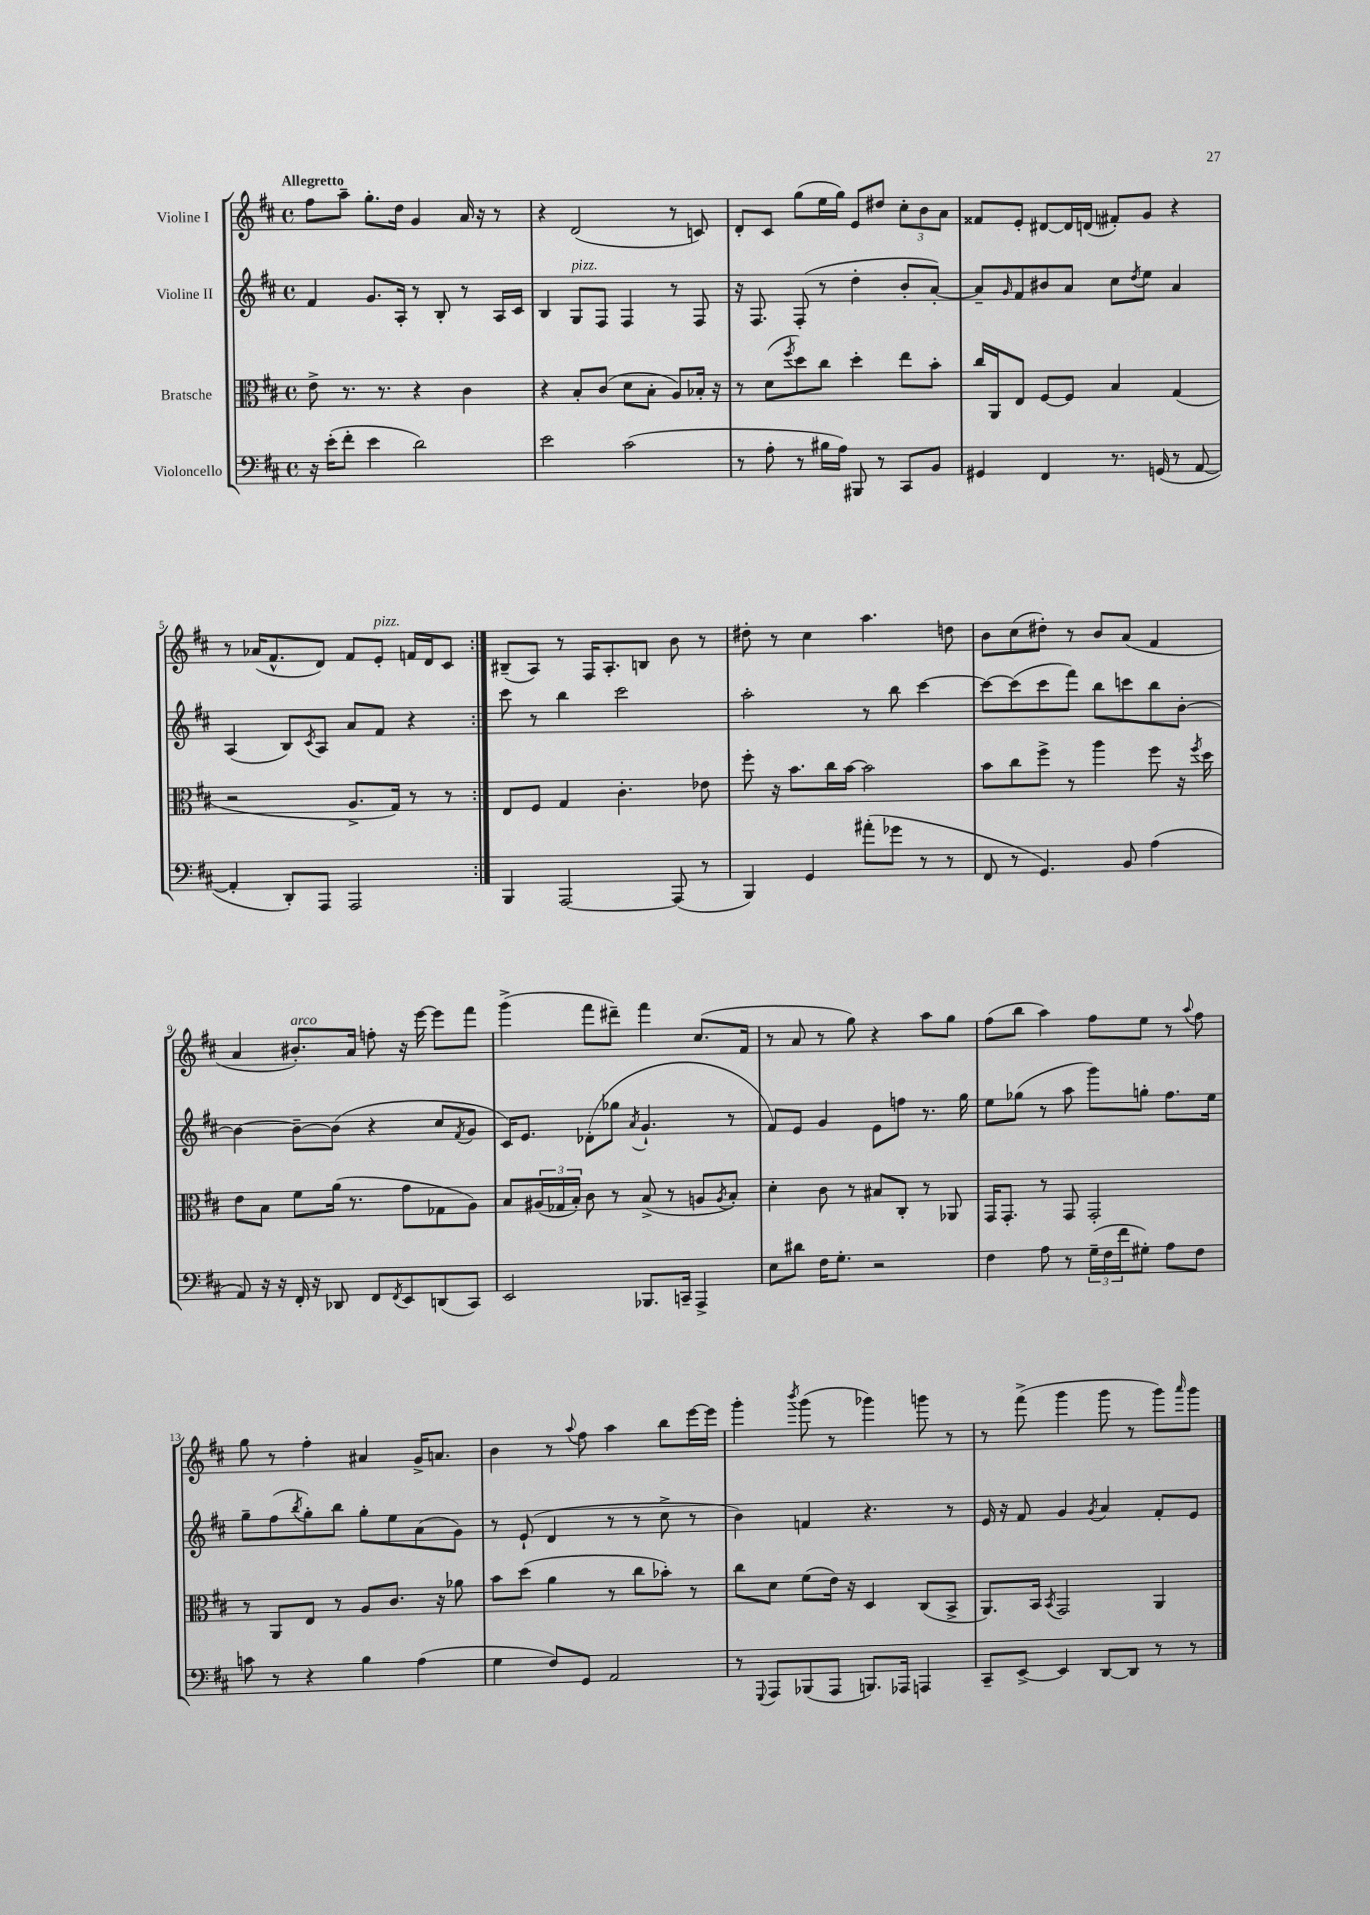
<<
\new StaffGroup <<
\new Staff = "s0" \with { instrumentName = "Violine I" } {
    \clef treble \key d \major \defaultTimeSignature \time 4/4 \tempo "Allegretto"
    \repeat volta 2 { fis''8 a''8-- g''8.-. d''16 g'4 a'16 r16 r8 |
    r4 d'2( r8 c'8) |
    d'8-. cis'8 g''8( e''16 g''16) e'8 dis''8 \tuplet 3/2 { cis''8-. b'8 a'8 } |
    fisis'8 e'8-. dis'8~ dis'16 d'16( fis'8-.) g'8 r4 |
    r8 aes'16( fis'8.-^ d'8) fis'8 e'8-.^\markup { \italic "pizz." } f'16 d'16 cis'8 | }
    bis8--( a8) r8 fis16 a8.-. b8 b'8 r8 |
    dis''8-. r8 cis''4 a''4. d''8 |
    b'8 cis''8( dis''8-.) r8 b'8 a'8( fis'4 |
    a'4 bis'8.-.^\markup { \italic "arco" }) a'16 f''8-. r16 e'''16~ e'''8 fis'''8 |
    g'''4->( fis'''8 dis'''8--) fis'''4 cis''8.( fis'16 |
    r8 a'8 r8 g''8) r4 a''8 g''8 |
    fis''8( b''8 a''4) fis''8 e''8 r8 \appoggiatura { a''8 } fis''8 |
    g''8 r8 fis''4-. ais'4 g'16-> a'8. |
    b'4 r8 \appoggiatura { a''8 } fis''8 a''4 b''8 e'''16~ e'''16 |
    g'''4-. \acciaccatura { b'''8 } g'''8( r8 ges'''4) g'''8 r8 |
    r8 fis'''8->( g'''4 g'''8 r8 g'''8) \grace { a'''16 } g'''8 \bar "|." |
}
\new Staff = "s1" \with { instrumentName = "Violine II" } {
    \clef treble \key d \major \defaultTimeSignature \time 4/4
    \repeat volta 2 { fis'4 g'8. a16-. r8 b8-. r8 a16 cis'16 |
    b4 g8^\markup { \italic "pizz." } fis8 fis4 r8 fis8 |
    r16 fis8. fis8-.( r8 d''4-. b'8-. a'8~-.) |
    a'8-- \grace { g'16 } fis'8 bis'8 a'8 cis''8 \acciaccatura { d''8 } e''8 a'4 |
    a4( b8) \acciaccatura { cis'8 } a8 a'8 fis'8 r4 | }
    cis'''8 r8 b''4 cis'''2 |
    a''2-. r8 b''8 cis'''4~ |
    cis'''8~ cis'''8( cis'''8 fis'''8) b''8 c'''8 b''8 b'8~-. |
    b'4~ b'8~-- b'8( r4 cis''8 \acciaccatura { fis'8 } g'8 |
    cis'16) e'8. des'8-.( ges''8 \acciaccatura { a'8 } g'4.-! r8 |
    fis'8) e'8 g'4 e'8 f''8 r8. g''16 |
    e''8 ges''8( r8 a''8 g'''8) g''8-. fis''8. e''16 |
    g''8-- fis''8( \acciaccatura { b''8 } g''8-.) b''8 g''8-. e''8 a'8( g'8) |
    r8 e'8-!( d'4 r8 r8 cis''8-> r8 |
    b'4) f'4 r4. r8 |
    e'16 r16 fis'8 g'4 \acciaccatura { g'8 } a'4 fis'8-. e'8 \bar "|." |
}
\new Staff = "s2" \with { instrumentName = "Bratsche" } {
    \clef alto \key d \major \defaultTimeSignature \time 4/4
    \repeat volta 2 { e'8-> r8. r8. r4 cis'4 |
    r4 b8-. cis'8( d'8 b8-. a8) bes16-. r16 |
    r8 d'8( \acciaccatura { fis''8 } d''8) cis''8 d''4-. e''8 b'8-. |
    cis''16 a,16 e8 fis8~ fis8 b4 g4( |
    r2 a8.-> g16) r8 r8 | }
    e8 fis8 g4 cis'4.-. ees'8 |
    fis''8-. r16 b'8. cis''16 b'16~ b'2 |
    b'8 cis''8 fis''8-> r8 a''4 fis''8 r16 \acciaccatura { fis''8 } d''16 |
    e'8 b8 fis'8 a'16( r8. g'8 ges8 a8) |
    b8 \tuplet 3/2 { ais16( ges16 b16-.) } cis'8 r8 b8->( r8 a8 \acciaccatura { a8 } b8-.) |
    d'4-. cis'8 r8 bis8 cis8-. r8 aes,8 |
    g,16 g,8.-. r8 g,8 g,2-. |
    r8 a,8 e8 r8 a8 cis'8. r16 aes'8 |
    b'8 d''8( a'4 r8 cis''8 bes'8-.) r8 |
    cis''8 d'8 fis'8( e'16) r16 d4 cis8( b,8-> |
    a,8.) b,16 \acciaccatura { b,8 } g,2 a,4 \bar "|." |
}
\new Staff = "s3" \with { instrumentName = "Violoncello" } {
    \clef bass \key d \major \defaultTimeSignature \time 4/4
    \repeat volta 2 { r16 e'16-.( fis'8-. e'4 d'2) |
    e'2 cis'2( |
    r8 a8-. r8 bis16 a16) bis,,8 r8 cis,8 b,8 |
    gis,4 fis,4 r8. g,16( r8 a,8~ |
    a,4-. d,8-.) a,,8 a,,2 | }
    b,,4 a,,2~ a,,8( r8 |
    b,,4) g,4 ais'8-.( ges'8 r8 r8 |
    fis,8 r8 g,4.) b,8 a4( |
    a,8) r16 r16 fis,16-. r16 des,8 fis,8 \acciaccatura { fis,8 } e,8 d,8( cis,8) |
    e,2 bes,,8. c,16-- a,,4-> |
    e8 dis'8 fis16 g8.-. r2 |
    fis4 a8 r8 \tuplet 3/2 { g16--( fis16 fis'16 } gis8-.) a8 fis8 |
    c'8 r8 r4 b4 a4( |
    g4 fis8) g,8 a,2 |
    r8 \appoggiatura { g,,8 } a,,8 bes,,8( a,,8 b,,8.) aes,,16 a,,4 |
    cis,8-- e,8~-> e,4 d,8~ d,8 r8 r8 \bar "|." |
}
>>
>>
